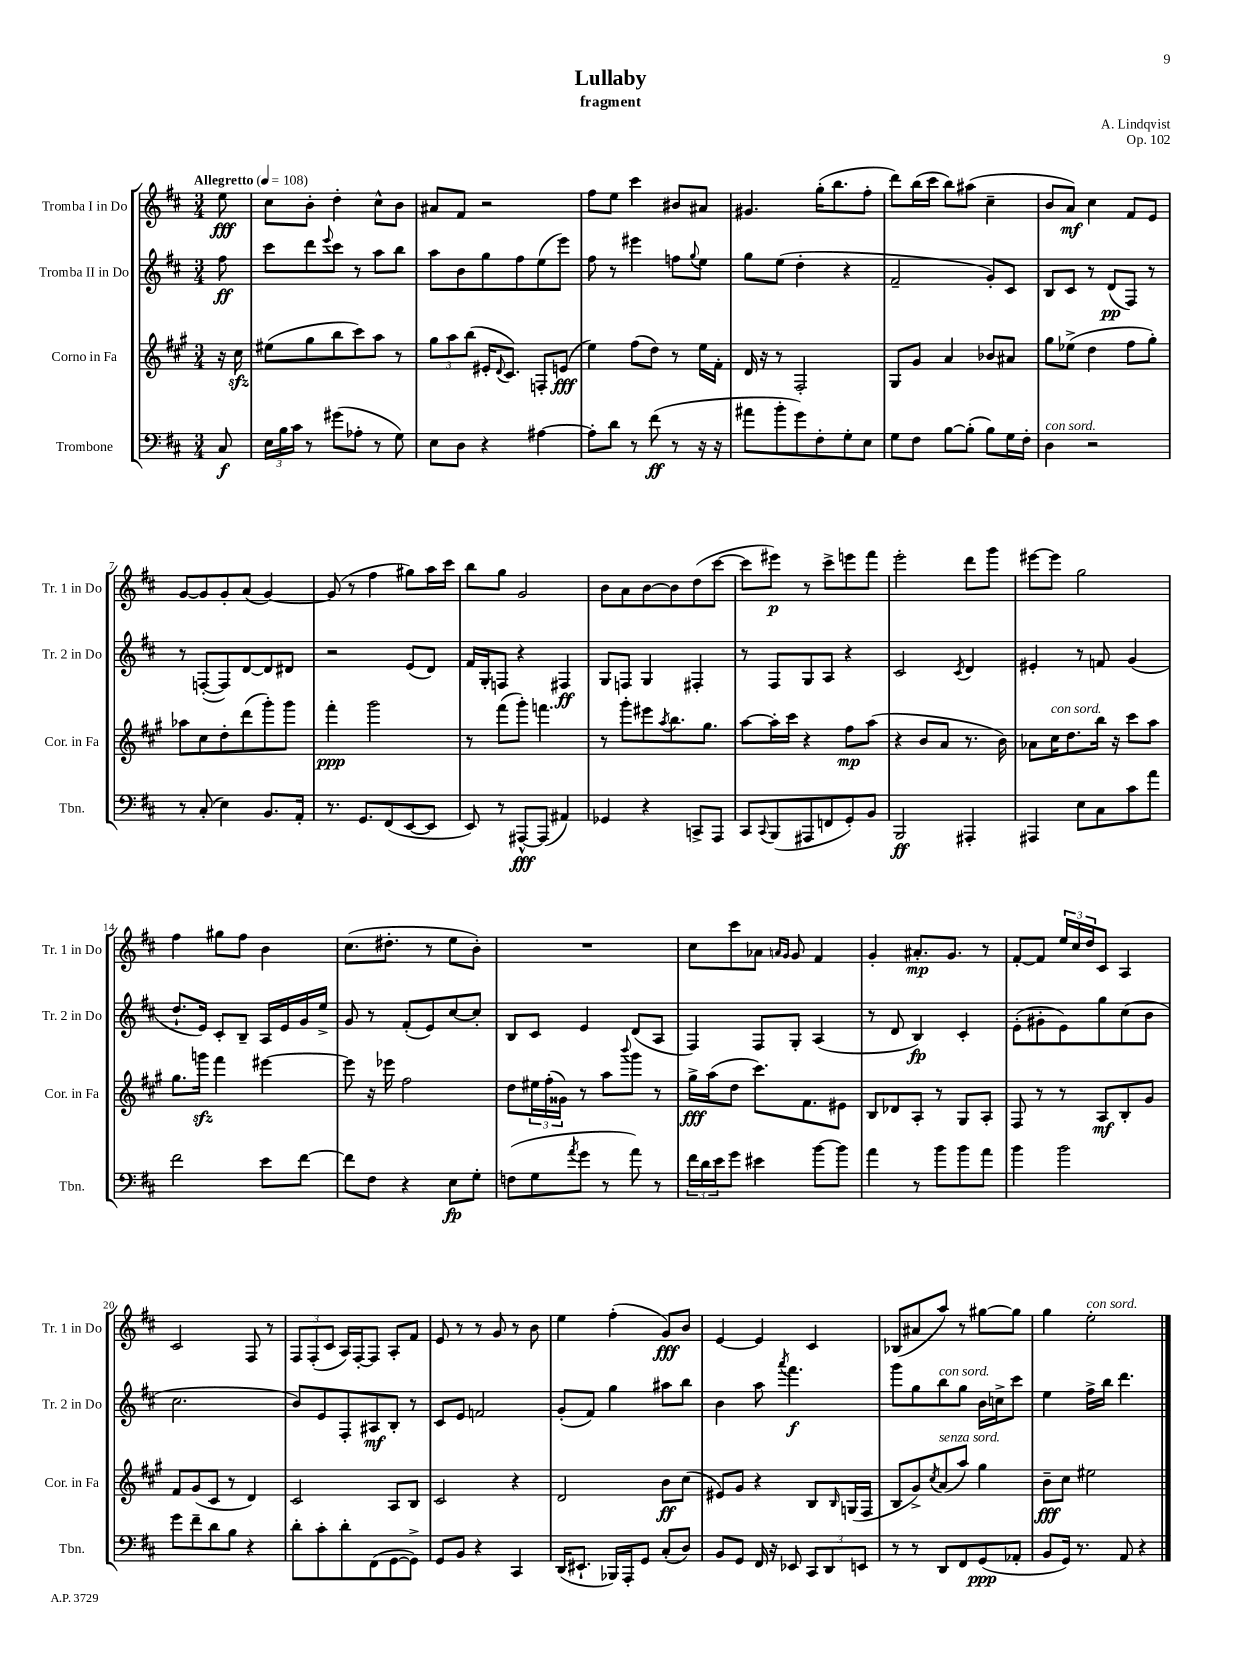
\header { title = "Lullaby" composer = "A. Lindqvist" subtitle = "fragment" opus = "Op. 102" }
<<
\new StaffGroup <<
\new Staff = "s0" \with { instrumentName = "Tromba I in Do" shortInstrumentName = "Tr. 1 in Do" } {
    \clef treble \key d \major \numericTimeSignature \time 3/4 \partial 8 \tempo "Allegretto" 4 = 108
    e''8\fff |
    cis''8 b'8-. d''4-. cis''8-^ b'8 |
    ais'8 fis'8 r2 |
    fis''8 e''8 cis'''4 bis'8 ais'8 |
    gis'4. g''16-.( b''8. fis''8-. |
    d'''8) b''16( cis'''16 b''8) ais''8( cis''4-- |
    b'8 a'8\mf) cis''4 fis'8 e'8 |
    g'8~ g'8 g'8-. a'8( g'4~) |
    g'8( r8 fis''4 gis''8) a''16 cis'''16 |
    b''8 g''8 g'2 |
    b'8 a'8 b'8~ b'8 d''8( cis'''8~ |
    cis'''8 eis'''8\p) r8 cis'''8-> e'''8 fis'''8 |
    e'''2-. d'''8 g'''8 |
    eis'''8~ eis'''8 g''2 |
    fis''4 gis''8 fis''8 b'4 |
    cis''8.( dis''8.-. r8 e''8 b'8-.) |
    R2. |
    cis''8 cis'''8 aes'8 \grace { a'16 g'16 } g'8 fis'4 |
    g'4-. ais'8.-.\mp g'8. r8 |
    fis'8~-. fis'8 \tuplet 3/2 { e''16 cis''16 d''16 } cis'8 a4 |
    cis'2 fis8 r8 |
    \tuplet 3/2 { fis8 fis8-.( cis'8 } a16) fis16~-. fis8 a8-. fis'8 |
    e'8 r8 r8 g'8 r8 b'8 |
    e''4 fis''4-.( g'8\fff) b'8 |
    e'4~ e'4 cis'4 |
    bes8( ais'8 a''8) r8 gis''8~ gis''8 |
    g''4 e''2-.^\markup { \italic "con sord." } \bar "|." |
}
\new Staff = "s1" \with { instrumentName = "Tromba II in Do" shortInstrumentName = "Tr. 2 in Do" } {
    \clef treble \key d \major \numericTimeSignature \time 3/4 \partial 8
    fis''8\ff |
    cis'''8 d'''8 \appoggiatura { e'''8 } cis'''8 r8 a''8 b''8 |
    a''8 b'8 g''8 fis''8 e''8( e'''8) |
    fis''8 r8 eis'''4 f''8 \appoggiatura { g''8 } e''8 |
    g''8 e''8( d''4-. r4 |
    fis'2-- g'8-.) cis'8 |
    b8 cis'8 r8 d'8\pp( fis8) r8 |
    r8 f8~-.( f8) d'8~ d'8 dis'8 |
    r2 e'8( d'8) |
    fis'16 g16-. f8 r4 fis4\ff |
    g8 f8 g4 fis4-. |
    r8 fis8 g8 a8 r4 |
    cis'2 \acciaccatura { cis'8 } d'4 |
    eis'4-. r8 f'8 g'4( |
    d''8.-! e'16) cis'8-. b8-- a16 e'16 g'16 e''16-> |
    g'8 r8 fis'8-.( e'8) cis''8~ cis''8-. |
    b8 cis'8 e'4 d'8( a8 |
    fis4) fis8 g8-. a4( |
    r8 d'8 b4\fp) cis'4-. |
    e'8-.( gis'8-. e'8) g''8 cis''8( b'8 |
    cis''2. |
    b'8) e'8 fis8-. ais8\mf b8-. r8 |
    cis'8 e'8 f'2 |
    g'8-.( fis'8) g''4 ais''8 b''8 |
    b'4 a''8 \acciaccatura { a'''8 } fis'''4.\f |
    g'''8 g''8 b''8^\markup { \italic "con sord." } g''8 b'16 c''16-> cis'''8 |
    e''4 fis''16-> b''16 d'''4. \bar "|." |
}
\new Staff = "s2" \with { instrumentName = "Corno in Fa" shortInstrumentName = "Cor. in Fa" } {
    \clef treble \key a \major \numericTimeSignature \time 3/4 \partial 8
    r16 cis''16\sfz |
    eis''8( gis''8 b''8 cis'''8) a''8 r8 |
    \tuplet 3/2 { gis''8 a''8 b''8( } eis'16-. \appoggiatura { d'8 } cis'8.) f8-. e'8\fff( |
    e''4) fis''8( d''8) r8 e''16 fis'16-. |
    d'16 r16 r8 fis2-. |
    gis8 gis'8 a'4 bes'8 ais'8 |
    gis''8 ees''8->( d''4 fis''8 gis''8-.) |
    aes''8 cis''8 d''8-. d'''8( gis'''8-.) gis'''8 |
    fis'''4-.\ppp gis'''2 |
    r8 fis'''8( gis'''8-.) f'''4. |
    r8 gis'''8-. eis'''8 \acciaccatura { a''8 } b''8. gis''8. |
    a''8~ a''16-. cis'''16 r4 fis''8\mp a''8( |
    r4 b'8 a'8 r8. b'16) |
    aes'8 cis''16^\markup { \italic "con sord." } d''8. b''16 r16 cis'''8 a''8 |
    gis''8. g'''16\sfz fis'''4 eis'''4~ |
    eis'''8 r16 ees'''16 fis''2 |
    d''8 \tuplet 3/2 { eis''16 fis''16-.( gisis'16) } r8 a''8 \appoggiatura { b'''8 } gis'''8 r8 |
    gis''16->\fff a''16( d''8 cis'''8.) fis'8. eis'8 |
    b8 des'8 a8-. r8 gis8 a8-. |
    fis8 r8 r8 a8\mf b8-. gis'8 |
    fis'8 gis'8( cis'8 r8 d'4) |
    cis'2 a8 b8 |
    cis'2 r4 |
    d'2 b'8\ff cis''8( |
    eis'8) gis'8 r4 b8 \grace { b16 } g16( fis16 |
    b8 gis'8->) \acciaccatura { cis''8 } a'8^\markup { \italic "senza sord." }( a''8) gis''4 |
    b'8--\fff cis''8 eis''2 \bar "|." |
}
\new Staff = "s3" \with { instrumentName = "Trombone" shortInstrumentName = "Tbn." } {
    \clef bass \key d \major \numericTimeSignature \time 3/4 \partial 8
    cis8\f |
    \tuplet 3/2 { e16 b16 cis'16 } r8 gis'8( aes8-. r8 g8) |
    e8 d8 r4 ais4~ |
    ais8-. d'8 r8 fis'8\ff( r8 r16 r16 |
    ais'8 b'8-. g'8) fis8-. g8-. e8 |
    g8 fis8 b8~ b8-.( b8) g16 fis16-. |
    d4^\markup { \italic "con sord." } r2 |
    r8 cis8-.( e4) b,8. a,16-. |
    r8. g,8. fis,8( e,8~ e,8 |
    e,8) r8 ais,,8~-^\fff ais,,8( ais,4) |
    ges,4 r4 c,8-> a,,8 |
    cis,8 \appoggiatura { cis,8 } b,,8( ais,,8 f,8 g,8-.) b,8 |
    b,,2\ff ais,,4-. |
    ais,,4 e8 cis8 cis'8 a'8 |
    fis'2 e'8 fis'8~ |
    fis'8 fis8 r4 e8\fp g8-. |
    f8( g8 \acciaccatura { a'8 } g'8 r8 a'8) r8 |
    \tuplet 3/2 { fis'16 d'16 e'16 } g'8 eis'4 b'8~ b'8 |
    a'4 r8 b'8 b'8 a'8 |
    b'4 b'2 |
    g'8 fis'8-- d'8 b8 r4 |
    d'8-. cis'8-. d'8-. fis,8( g,8~ g,8->) |
    g,8 b,8 r4 cis,4 |
    d,16( eis,8.-! bes,,16) a,,16-. g,8 cis8-.( d8) |
    b,8 g,8 fis,16 r16 ees,8 \tuplet 3/2 { cis,8 d,8 e,8 } |
    r8 r8 d,8 fis,8 g,8\ppp( aes,8-. |
    b,8 g,16) r8. a,8 r4 \bar "|." |
}
>>
>>
